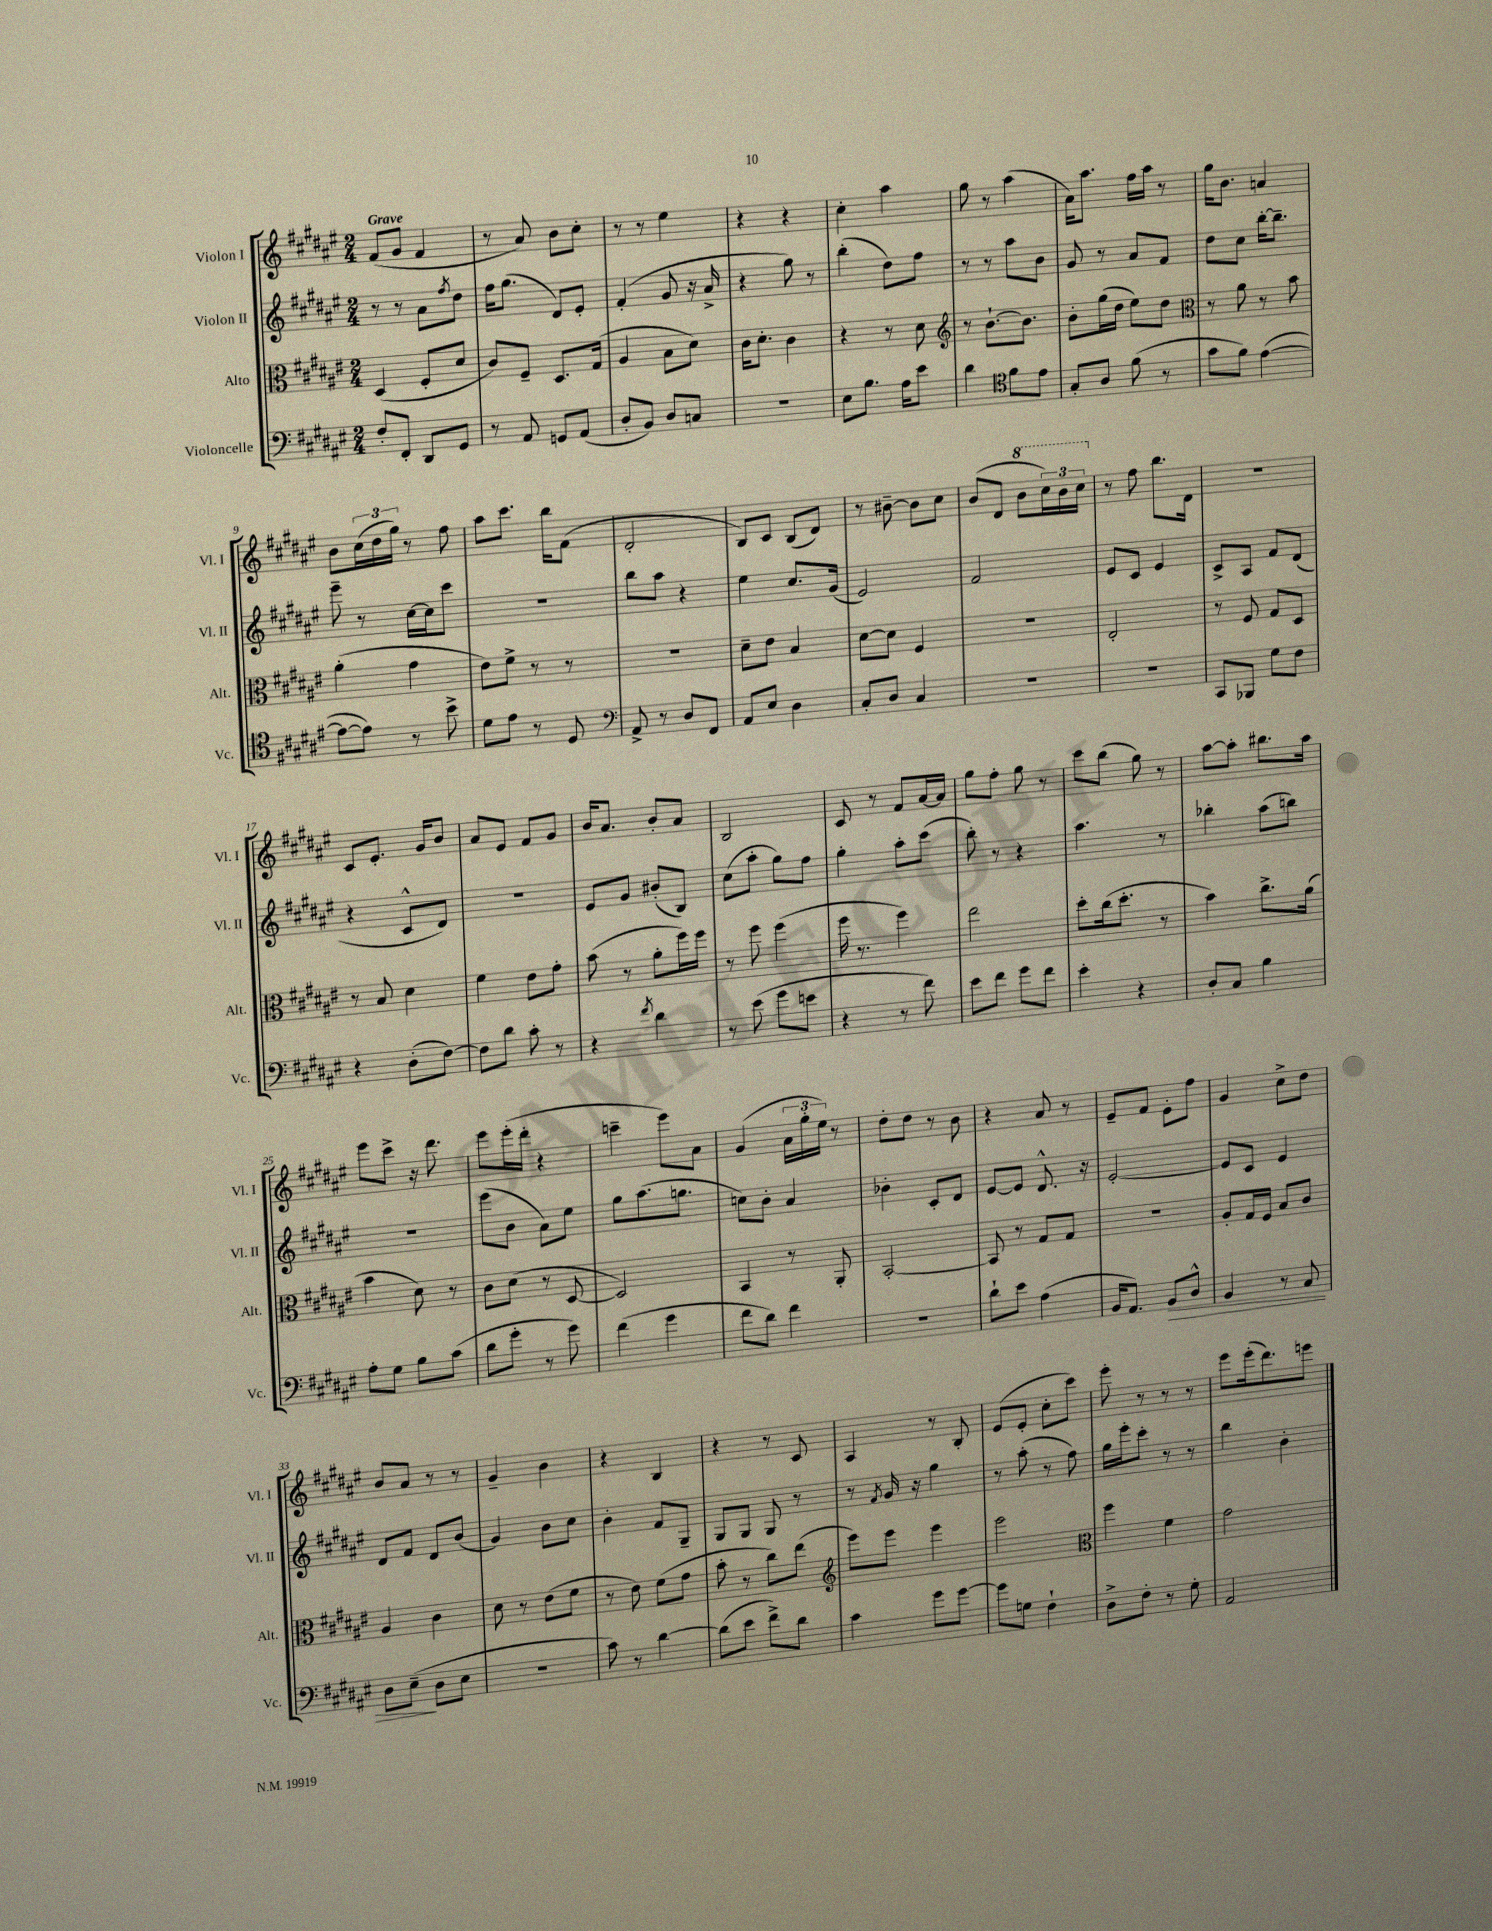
<<
\new StaffGroup <<
\new Staff = "s0" \with { instrumentName = "Violon I" shortInstrumentName = "Vl. I" } {
    \clef treble \key fis \major \numericTimeSignature \time 2/4 \tempo "Grave"
    fis'8( gis'8 fis'4 |
    r8 ais'8) b'8 cis''8-. |
    r8 r8 eis''4 |
    r4 r4 |
    cis''4-. ais''4 |
    gis''8 r8 ais''4( |
    ais'16) ais''8. fis''16 ais''16 r8 |
    gis''16 b'8. a'4 |
    b'8 \tuplet 3/2 { cis''16( dis''16 gis''16) } r8 fis''8 |
    ais''8 cis'''8. b''16 fis'8( |
    dis'2-. |
    b8) cis'8 b8( dis'8) |
    r8 bis'8~-- bis'8 cis''8 |
    b'8( dis'8 \ottava #1 b''8 \tuplet 3/2 { cis'''16) b''16 cis'''16 \ottava #0 } |
    r8 fis''8 b''8. dis'16 |
    R2 |
    cis'8 eis'8.-. gis'16 b'8 |
    ais'8 eis'8 fis'8 gis'8 |
    b'16 ais'8. b'8-. ais'8 |
    b2 |
    cis'8 r8 fis'8 ais'16~ ais'16 |
    gis''8 fis''8-. gis''8 r8 |
    cis'''8 b''8( gis''8) r8 |
    ais''8~ ais''8-. bis''8. ais''16 |
    eis'''8 cis'''8-> r16 dis'''8. |
    eis'''8 eis'''16-.( dis'''16-. r4 |
    c'''4-- eis'''8) ais'8 |
    gis'4( \tuplet 3/2 { ais'16 gis''16-. eis''16) } r8 |
    dis''8-. dis''8 r8 b'8 |
    r4 ais'8 r8 |
    eis'8-- fis'8 eis'8-. fis''8 |
    gis'4 cis''8-> dis''8 |
    b'8 ais'8 r8 r8 |
    gis'4-- b'4 |
    r4 b4 |
    r4 r8 cis'8 |
    ais4 r8 b8-. |
    eis'8( eis'8-. cis''8-. cis'''8) |
    eis'''8-. r8 r8 r8 |
    eis'''8 eis'''16-.( dis'''8.) e'''8 \bar "|." |
}
\new Staff = "s1" \with { instrumentName = "Violon II" shortInstrumentName = "Vl. II" } {
    \clef treble \key fis \major \numericTimeSignature \time 2/4
    r8 r8 ais'8 \acciaccatura { fis''8 } dis''8 |
    fis''16 gis''8.( dis'8) eis'8-. |
    fis'4-.( gis'8 r16 ais'16-> |
    r4 gis''8) r8 |
    b''4-.( dis''8) fis''8 |
    r8 r8 ais''8 b'8 |
    gis'8 r8 ais'8 fis'8 |
    dis''8 cis''8 b''16~-. b''8.-- |
    eis'''8-- r8 cis''16~ cis''16 cis'''8 |
    R2 |
    b''8 ais''8 r4 |
    eis''4 cis''8. gis'16( |
    eis'2) |
    fis'2 |
    eis'8 cis'8 eis'4 |
    cis'8-> ais8 fis'8 dis'8( |
    r4 cis'8-^ dis'8) |
    R2 |
    eis'8 gis'8 bis'8-.( b8) |
    cis''8( ais''8-. gis''8) fis''8 |
    gis''4-. ais''8-. cis'''8( |
    b''8-.) r8 r4 |
    ais''4. r8 |
    bes''4-. ais''8( b''8) |
    R2 |
    eis'''8( b'8 ais'8) eis''8 |
    gis''8 ais''8.( g''8. |
    c''8) b'8-. ais'4 |
    bes'4-. cis'8-. dis'8 |
    eis'8~ eis'8 dis'8.-^ r16 |
    eis'2~-. |
    eis'8 cis'8 eis'4 |
    dis'8 fis'8 dis'8 b'8( |
    gis'4) b'8 cis''8 |
    b'4-. fis'8 gis8-- |
    gis8 gis8 gis8 r8 |
    r8 \acciaccatura { fis'8 } gis'16 r16 gis''4 |
    r8 ais''8-.( r8 fis''8) |
    gis''16 eis'''16-. cis'''8-. r8 r8 |
    b''4 b'4-. \bar "|." |
}
\new Staff = "s2" \with { instrumentName = "Alto" shortInstrumentName = "Alt." } {
    \clef alto \key fis \major \numericTimeSignature \time 2/4
    dis4( fis8-. dis'8 |
    cis'8) fis8-- dis8. gis16( |
    ais4 b8 dis'8) |
    cis'16 dis'8.-. cis'4 |
    r4 r8 dis'8 |
    \clef treble r8 b'8.~-! b'8. |
    b'8-. gis''16( dis''16 eis''8) dis''8 |
    \clef alto r8 ais'8 r8 b'8 |
    ais'4-.( gis'4 |
    eis'8) fis'8-> r8 r8 |
    r2 |
    dis'8-- eis'8 b4 |
    dis'8~ dis'8 fis4 |
    R2 |
    eis2-. |
    r8 fis8 gis8 dis8 |
    r8 b8 dis'4 |
    fis'4 eis'8 gis'8-. |
    b'8( r8 ais'8-. fis''16) fis''16 |
    r8 fis''8 fis''4( |
    fis''16 r8. fis''4) |
    eis''2 |
    dis''8-. cis''16( dis''8.-. r8 |
    b'4) cis''8.-> ais'16( |
    b'4 dis'8) r8 |
    cis'8 dis'8( r8 dis8~ |
    dis2) |
    b,4 r8 ais,8-. |
    b,2~-. |
    b,8 r8 gis8 gis8 |
    r2 |
    ais8-. gis16 fis16 b8 cis'8 |
    ais4 cis'4 |
    dis'8 r8 eis'8( fis'8 |
    r8 eis'8) fis'8( gis'8 |
    b'8-. r8 cis''8) eis''8( |
    \clef treble eis'''8) eis'''8 eis'''4 |
    eis'''2 |
    \clef alto fis''4 fis'4 |
    gis'2 \bar "|." |
}
\new Staff = "s3" \with { instrumentName = "Violoncelle" shortInstrumentName = "Vc." } {
    \clef bass \key fis \major \numericTimeSignature \time 2/4
    fis8-. fis,8-. dis,8 gis,8 |
    r8 ais,8 g,8 ais,8( |
    dis8-. b,8) dis8 c8 |
    r2 |
    eis8 b8. ais16 eis'8 |
    dis'4 \clef tenor fis'8 eis'8 |
    gis8-. ais8 fis'8( r8 |
    gis'8 fis'8) eis'4~( |
    eis'8~ eis'8) r8 b'8-> |
    dis'8 eis'8 r8 dis8 |
    \clef bass ais,8-> r8 dis8 fis,8 |
    ais,8 eis8 dis4 |
    cis8-. dis8 cis4 |
    R2 |
    R2 |
    cis,8 bes,,8 gis8 fis8 |
    r4 dis8-.( fis8~) |
    fis8 dis'8 cis'8-. r8 |
    r4 \acciaccatura { fis'8 } dis'4 |
    r8 eis'8( gis'8 e'8 |
    r4 r8 fis'8) |
    eis'8 fis'8 gis'8 fis'8 |
    eis'4-. r4 |
    dis8-. cis8 b4 |
    ais8-. gis8 b8 cis'8( |
    dis'8 gis'8-. r8 gis'8) |
    fis'4( gis'4 |
    fis'8 dis'8) fis'4 |
    R2 |
    dis'8-! eis'8 ais4( |
    b,16 ais,8.) b,8\> dis8-^ |
    b,4 r8 cis8 |
    dis8 eis8--\!( dis8 eis8 |
    r2 |
    cis'8) r8 dis'4~ |
    dis'8( eis'8 fis'8->) dis'8 |
    cis'4 gis'8 gis'8~ |
    gis'8 g8 fis4-! |
    dis8-> fis8-. r8 gis8-. |
    ais,2 \bar "|." |
}
>>
>>
